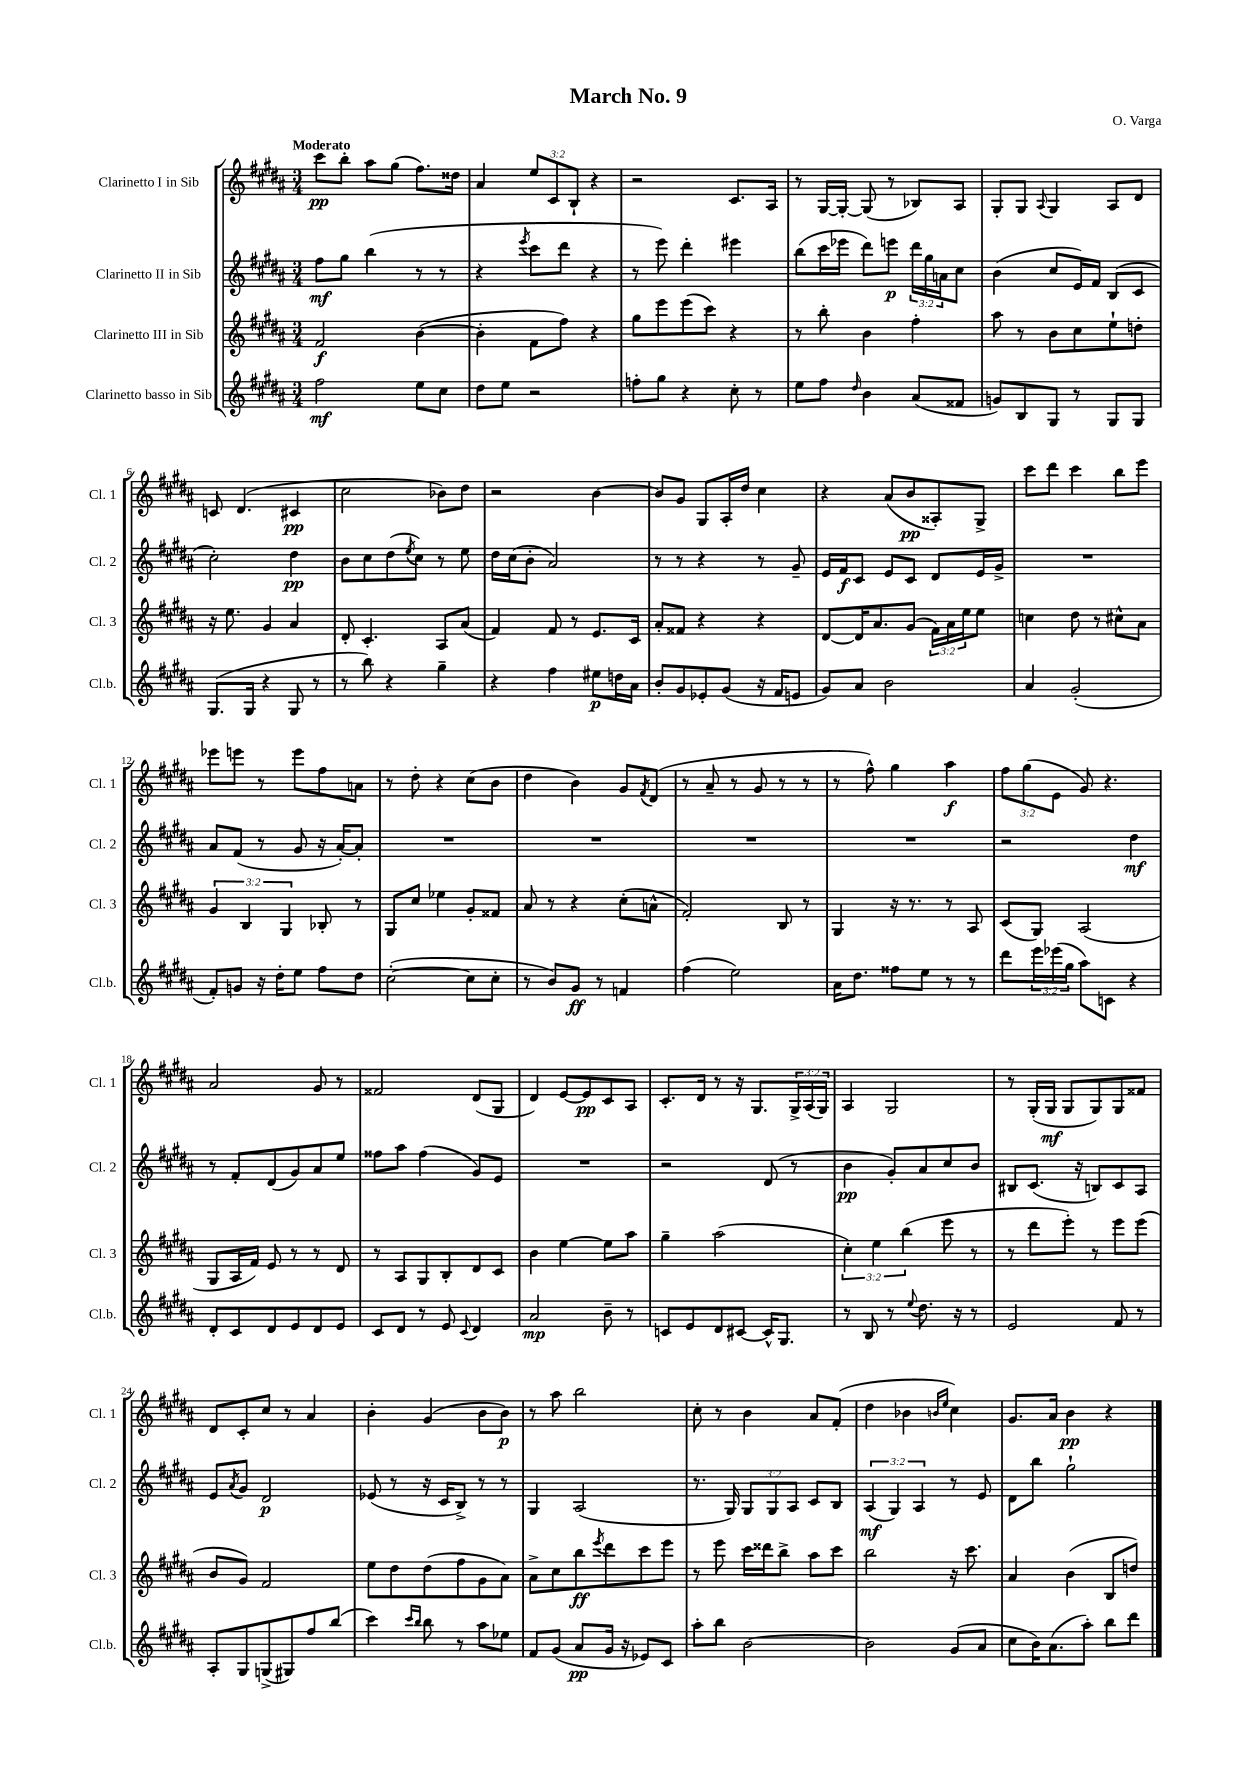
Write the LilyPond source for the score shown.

\header { title = "March No. 9" composer = "O. Varga" }
<<
\new StaffGroup <<
\new Staff = "s0" \with { instrumentName = "Clarinetto I in Sib" shortInstrumentName = "Cl. 1" } {
    \clef treble \key b \major \numericTimeSignature \time 3/4 \override Staff.TupletNumber.text = #tuplet-number::calc-fraction-text \tempo "Moderato"
    cis'''8\pp b''8-. ais''8 gis''8( fis''8.) disis''16 |
    ais'4 \tuplet 3/2 { e''8 cis'8 b8-! } r4 |
    r2 cis'8. ais16 |
    r8 gis16~ gis16~-. gis8( r8 bes8) ais8 |
    gis8-. gis8 \appoggiatura { ais8 } gis4 ais8 dis'8 |
    c'8 dis'4.( cis'4\pp |
    cis''2 bes'8) dis''8 |
    r2 b'4~ |
    b'8 gis'8 gis8 ais16-. dis''16 cis''4 |
    r4 ais'8( b'8\pp aisis8-.) gis8-> |
    cis'''8 dis'''8 cis'''4 b''8 e'''8 |
    ees'''8 e'''8 r8 e'''8 fis''8 a'8 |
    r8 dis''8-. r4 cis''8( b'8 |
    dis''4 b'4) gis'8 \acciaccatura { fis'8 } dis'8( |
    r8 ais'8-- r8 gis'8 r8 r8 |
    r8 fis''8-^) gis''4 ais''4\f |
    \tuplet 3/2 { fis''8 gis''8( e'8 } gis'8) r4. |
    ais'2 gis'8 r8 |
    fisis'2 dis'8( gis8 |
    dis'4) e'8~ e'8\pp cis'8 ais8 |
    cis'8.-. dis'16 r8 r16 gis8. \tuplet 3/2 { gis16-> ais16( gis16) } |
    ais4 gis2 |
    r8 gis16-.( gis16\mf gis8 gis8) gis8 fisis'8 |
    dis'8 cis'8-. cis''8 r8 ais'4 |
    b'4-. gis'4( b'8 b'8\p) |
    r8 ais''8 b''2 |
    cis''8-. r8 b'4 ais'8 fis'8-.( |
    dis''4 bes'4 \grace { b'16 e''16 } cis''4) |
    gis'8. ais'16 b'4\pp r4 \bar "|." |
}
\new Staff = "s1" \with { instrumentName = "Clarinetto II in Sib" shortInstrumentName = "Cl. 2" } {
    \clef treble \key b \major \numericTimeSignature \time 3/4 \override Staff.TupletNumber.text = #tuplet-number::calc-fraction-text
    fis''8\mf gis''8 b''4( r8 r8 |
    r4 \acciaccatura { e'''8 } cis'''8 dis'''8 r4 |
    r8 e'''8) dis'''4-. eis'''4 |
    b''8( cis'''16 ees'''16 dis'''8) e'''8\p \tuplet 3/2 { dis'''16 gis''16 a'16 } cis''8 |
    b'4( cis''8 e'16) fis'16 b8( cis'8 |
    cis''2-.) dis''4\pp |
    b'8 cis''8 dis''8( \acciaccatura { e''8 } cis''8) r8 e''8 |
    dis''16 cis''16( b'8-. ais'2) |
    r8 r8 r4 r8 gis'8-- |
    e'16 fis'16\f cis'8 e'8 cis'8 dis'8 e'16 gis'16-> |
    R2. |
    ais'8 fis'8( r8 gis'8 r16 ais'16~-.) ais'8-. |
    R2. |
    R2. |
    R2. |
    R2. |
    r2 dis''4\mf |
    r8 fis'8-. dis'8( gis'8) ais'8 e''8 |
    fisis''8 ais''8 fisis''4( gis'8) e'8 |
    R2. |
    r2 dis'8( r8 |
    b'4\pp gis'8-.) ais'8 cis''8 b'8 |
    bis8 cis'8.( r16 b8) cis'8 ais8 |
    e'8 \acciaccatura { ais'8 } gis'8 dis'2\p |
    ees'8( r8 r16 cis'16 b8->) r8 r8 |
    gis4 ais2( |
    r8. gis16) \tuplet 3/2 { gis8 gis8 ais8 } cis'8 b8 |
    \tuplet 3/2 { ais4\mf( gis4) ais4 } r8 e'8 |
    dis'8 b''8 gis''2-! \bar "|." |
}
\new Staff = "s2" \with { instrumentName = "Clarinetto III in Sib" shortInstrumentName = "Cl. 3" } {
    \clef treble \key b \major \numericTimeSignature \time 3/4 \override Staff.TupletNumber.text = #tuplet-number::calc-fraction-text
    fis'2\f b'4~( |
    b'4-. fis'8 fis''8) r4 |
    gis''8 e'''8 e'''8( cis'''8) r4 |
    r8 b''8-. b'4 fis''4-. |
    ais''8 r8 b'8 cis''8 e''8-! d''8-. |
    r16 e''8. gis'4 ais'4 |
    dis'8-. cis'4.-. ais8 ais'8( |
    fis'4) fis'8 r8 e'8. cis'16 |
    ais'8-. fisis'8 r4 r4 |
    dis'8~ dis'16 ais'8. gis'8( \tuplet 3/2 { fis'16) ais'16 e''16 } e''8 |
    c''4 dis''8 r8 cis''8-^ ais'8 |
    \tuplet 3/2 { gis'4 b4 gis4 } bes8-. r8 |
    gis8 cis''8 ees''4 gis'8-. fisis'8 |
    ais'8 r8 r4 cis''8-.( a'8-^ |
    fis'2-.) b8 r8 |
    gis4 r16 r8. r8 ais8 |
    cis'8( gis8) ais2( |
    gis8 ais16 fis'16) e'8 r8 r8 dis'8 |
    r8 ais8 gis8 b8-. dis'8 cis'8 |
    b'4 e''4~ e''8 ais''8 |
    gis''4-- ais''2( |
    \tuplet 3/2 { cis''4-.) e''4 b''4( } e'''8 r8 |
    r8 dis'''8 e'''8-.) r8 e'''8 e'''8( |
    b'8 gis'8) fis'2 |
    e''8 dis''8 dis''8( fis''8 gis'8 ais'8) |
    ais'8-> cis''8 b''8\ff \acciaccatura { e'''8 } dis'''8 cis'''8 e'''8 |
    r8 e'''8 cis'''16 disis'''16 b''8-> ais''8 cis'''8 |
    b''2 r16 cis'''8. |
    ais'4 b'4( b8 d''8) \bar "|." |
}
\new Staff = "s3" \with { instrumentName = "Clarinetto basso in Sib" shortInstrumentName = "Cl.b." } {
    \clef treble \key b \major \numericTimeSignature \time 3/4 \override Staff.TupletNumber.text = #tuplet-number::calc-fraction-text
    fis''2\mf e''8 cis''8 |
    dis''8 e''8 r2 |
    f''8-. gis''8 r4 cis''8-. r8 |
    e''8 fis''8 \grace { dis''16 } b'4 ais'8( fisis'8 |
    g'8) b8 gis8 r8 gis8 gis8 |
    gis8.( gis16 r4 gis8 r8 |
    r8 b''8) r4 gis''4-- |
    r4 fis''4 eis''8\p d''16 ais'16 |
    b'8-. gis'8 ees'8-. gis'8( r16 fis'16 e'8 |
    gis'8) ais'8 b'2 |
    ais'4 gis'2-.( |
    fis'8-.) g'8 r16 dis''16-. e''8 fis''8 dis''8 |
    cis''2~-.( cis''8 cis''8-. |
    r8 b'8) gis'8\ff r8 f'4 |
    fis''4( e''2) |
    ais'16 dis''8. fisis''8 e''8 r8 r8 |
    dis'''8 \tuplet 3/2 { e'''16 ees'''16( gis''16 } ais''8) c'8 r4 |
    dis'8-. cis'8 dis'8 e'8 dis'8 e'8 |
    cis'8 dis'8 r8 e'8 \appoggiatura { cis'8 } dis'4 |
    ais'2\mp b'8-- r8 |
    c'8 e'8 dis'8 cis'8~ cis'16-^ gis8. |
    r8 b8 r8 \appoggiatura { e''8 } dis''8. r16 r8 |
    e'2 fis'8 r8 |
    ais8-. gis8 g8->( gis8) fis''8 b''8( |
    cis'''4) \grace { cis'''16 b''16 } b''8 r8 ais''8 ees''8 |
    fis'8 gis'8( ais'8\pp gis'16 r16 ees'8) cis'8 |
    ais''8-. b''8 b'2~ |
    b'2 gis'8( ais'8 |
    cis''8 b'16) ais'8.( ais''8-.) b''8 dis'''8 \bar "|." |
}
>>
>>
